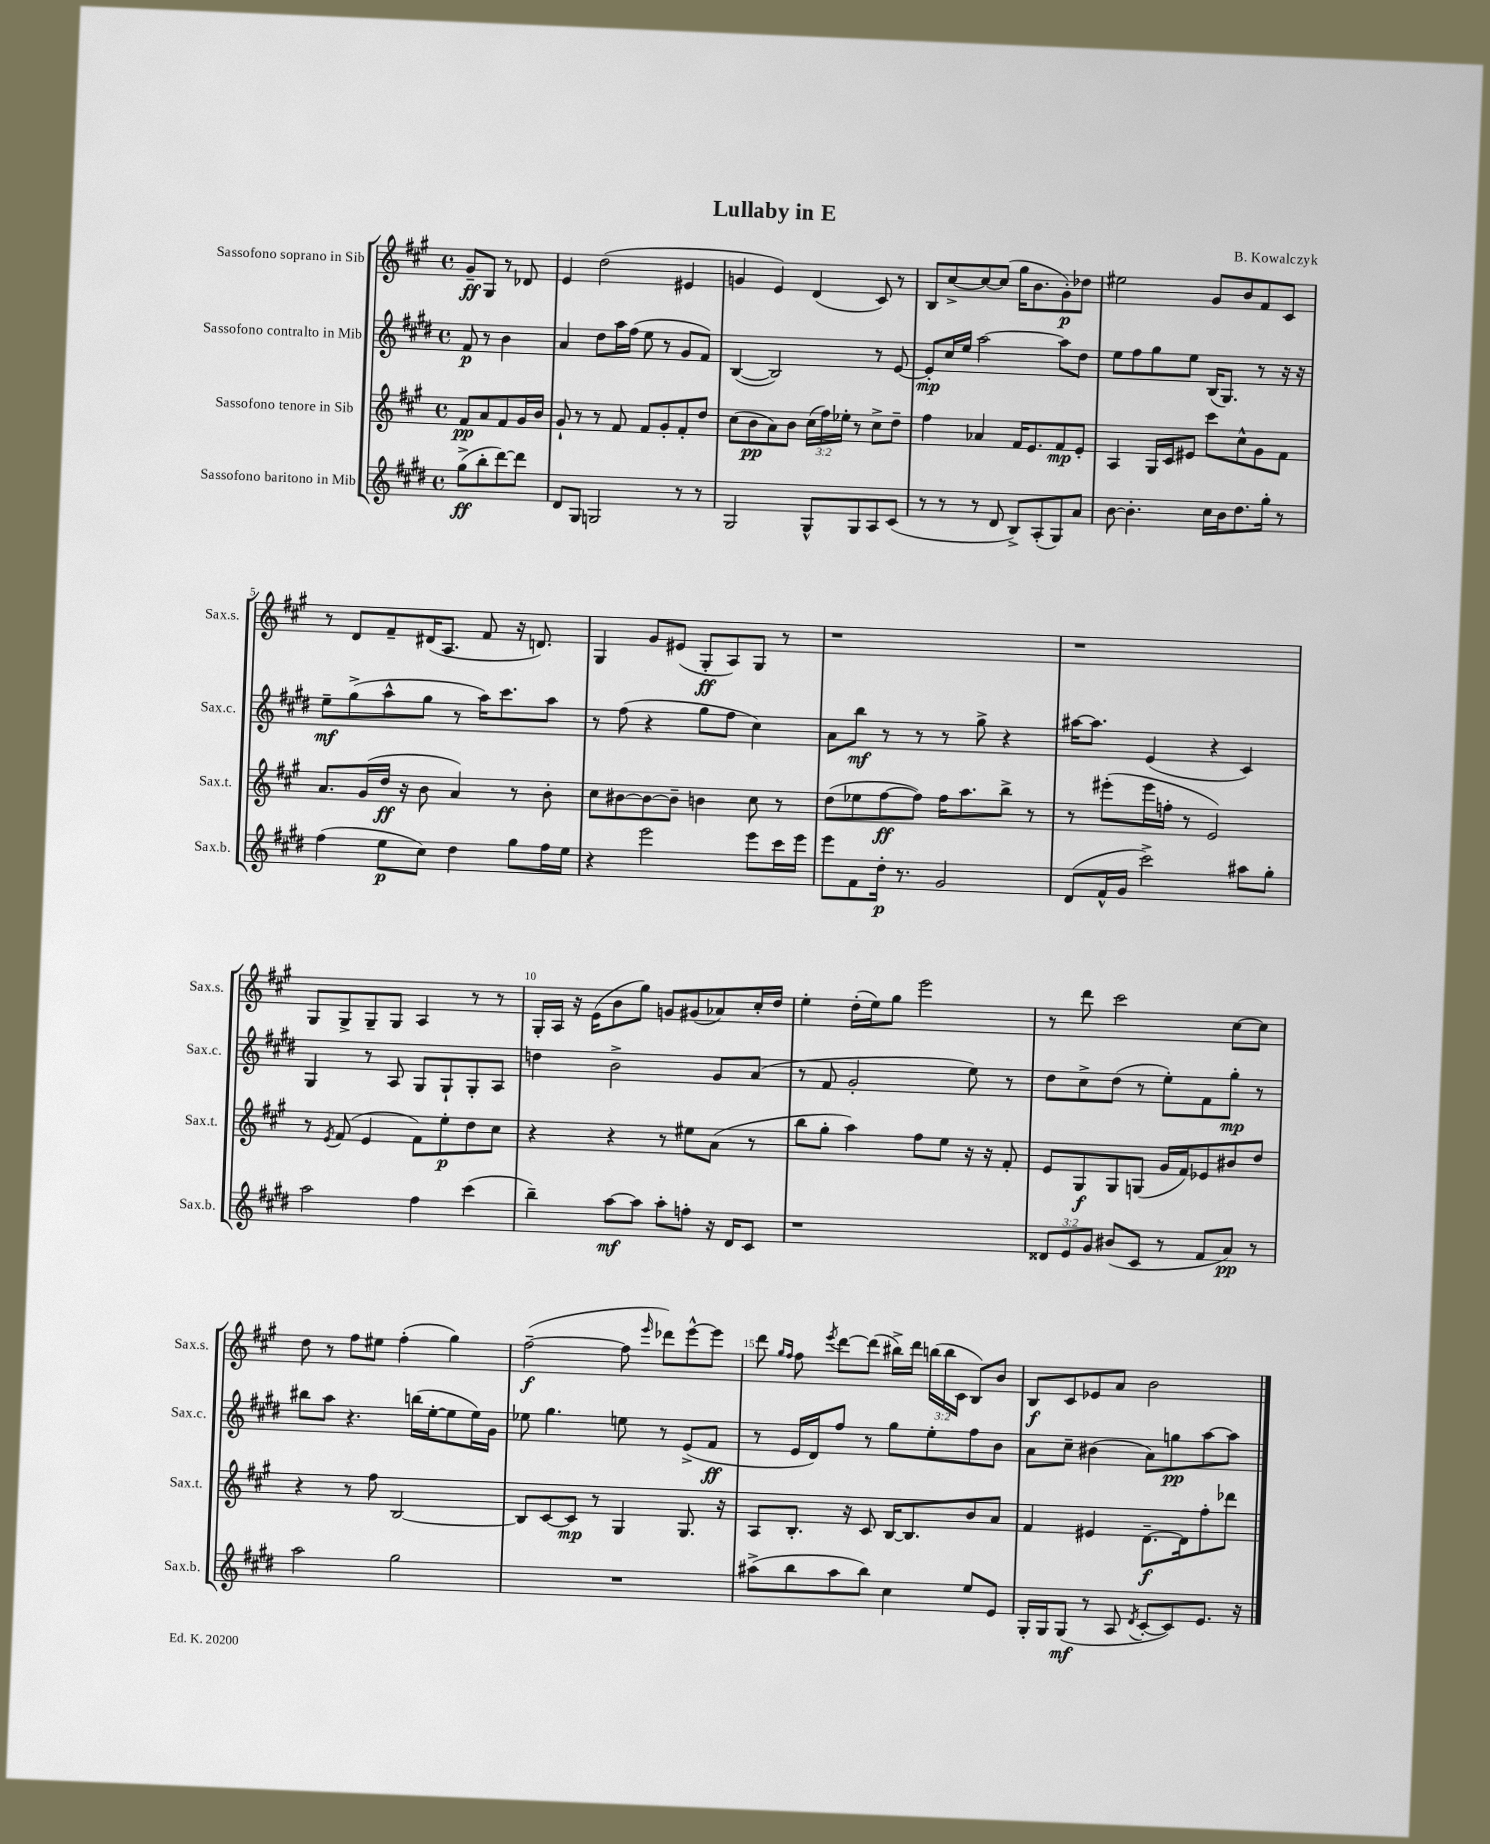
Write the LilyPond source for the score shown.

\header { title = "Lullaby in E" composer = "B. Kowalczyk" }
<<
\new StaffGroup <<
\new Staff = "s0" \with { instrumentName = "Sassofono soprano in Sib" shortInstrumentName = "Sax.s." } {
    \clef treble \key a \major \defaultTimeSignature \time 4/4 \override Staff.TupletNumber.text = #tuplet-number::calc-fraction-text \partial 2
    \autoBeamOff gis'8[--\ff gis8] r8 des'8 |
    e'4 d''2( eis'4 |
    g'4 e'4) d'4( cis'8) r8 |
    b8[ cis''8~-> cis''8~ cis''8]( gis''16[ b'8. gis'8-.\p) des''8] |
    eis''2 gis'8[ b'8 fis'8 cis'8] |
    r8 d'8[ fis'8-- dis'16( a8.] fis'8 r16 d'8.) |
    gis4 gis'8[ eis'8]( gis8[-.\ff a8) gis8] r8 |
    r1 |
    r1 |
    gis8[ gis8-> gis8-- gis8] a4 r8 r8 |
    gis16[-. a16] r16 e'16[( b'8 gis''8]) g'8[ gis'8( aes'8) cis''16-. d''16] |
    e''4-. d''16[-.( e''16) gis''8] e'''2 |
    r8 d'''8 cis'''2 cis''8[~ cis''8] |
    d''8 r8 fis''8[ eis''8] fis''4-.( gis''4) |
    fis''2~--\f( fis''8 \grace { e'''16 } des'''8[) e'''8~-^ e'''8] |
    d'''8 \grace { gis''16[ fis''16] } fis''8 \acciaccatura { e'''8 } d'''8[~ d'''8]( bis''16[->) d'''16] \tuplet 3/2 { b''16[( b''16 cis'16] } b8[) b'8] |
    b8[\f cis'8 ees'8 a'8] b'2 \bar "|." |
}
\new Staff = "s1" \with { instrumentName = "Sassofono contralto in Mib" shortInstrumentName = "Sax.c." } {
    \clef treble \key e \major \defaultTimeSignature \time 4/4 \partial 2
    \autoBeamOff fis'8\p r8 b'4 |
    a'4 dis''8[ a''16 fis''16]( e''8 r8 gis'8[ fis'8]) |
    b4~( b2) r8 e'8~ |
    e'8[-.\mp cis''16 e''16] a''2~ a''8[ dis''8] |
    e''8[ fis''8 gis''8 e''8] b16[( gis8.]) r8 r16 r16 |
    e''8[--\mf gis''8->( a''8-^ gis''8] r8 a''16[) cis'''8. a''8] |
    r8 fis''8( r4 gis''8[ fis''8] cis''4) |
    a'8[ b''8]\mf r8 r8 r8 gis''8-> r4 |
    ais''16[~ ais''8.] e'4( r4 cis'4) |
    gis4 r8 a8 gis8[ gis8-! gis8-. a8] |
    d''4 b'2-> gis'8[ a'8]( |
    r8 fis'8 gis'2-. e''8) r8 |
    dis''8[ cis''8-> dis''8]( r8 e''8[-.) fis'8 gis''8]-.\mp r8 |
    bis''8[ a''8] r4. b''16[( e''16~-. e''8 e''16) gis'16] |
    ees''8 gis''4. e''8 r8 e'8[->( fis'8]\ff |
    r8 e'16[ dis'16) fis''8] r8 gis''8[ e''8-. fis''8 b'8] |
    a'8[ cis''8]-- bis'4( a'8[) g''8\pp a''8~ a''8] \bar "|." |
}
\new Staff = "s2" \with { instrumentName = "Sassofono tenore in Sib" shortInstrumentName = "Sax.t." } {
    \clef treble \key a \major \defaultTimeSignature \time 4/4 \override Staff.TupletNumber.text = #tuplet-number::calc-fraction-text \partial 2
    \autoBeamOff fis'8[\pp a'8 fis'8 gis'16 b'16] |
    gis'8-! r8 r8 fis'8 fis'8[ gis'8-. fis'8-. d''8] |
    cis''8[( b'8\pp a'8) b'8] \tuplet 3/2 { cis''16[( fis''16) ees''16]-. } r8 cis''8[-> d''8]-- |
    fis''4 aes'4 fis'16[ e'8. fis'8\mp e'8]-. |
    a4 gis16[ cis'16 eis'8] cis'''8[ cis''8-^ gis'8 fis'8] |
    a'8.[ gis'16( d''16]\ff r16 b'8 a'4) r8 b'8-. |
    cis''8[ bis'8~ bis'8~ bis'8]-- b'4 cis''8 r8 |
    d''8[( ees''8 fis''8~\ff fis''8]) fis''16[ a''8. b''8]-> r8 |
    r8 eis'''8[-.( eis'''16 f''16]-. r8 e'2) |
    r8 \acciaccatura { e'8 } fis'8( e'4 fis'8[) e''8-.\p d''8 cis''8] |
    r4 r4 r8 eis''8[ a'8]( r8 |
    b''8[ gis''8]-. a''4) fis''8[ e''8] r16 r16 fis'8-. |
    e'8[ gis8\f gis8 g8]( gis'16[ fis'16) ees'8 bis'8 d''8] |
    r4 r8 fis''8 b2~ |
    b8[ cis'8~ cis'8]\mp r8 gis4 gis8. r16 |
    a8[ b8.]-. r16 cis'8 b16[~ b8. b'8 a'8] |
    fis'4 eis'4 d'8.[~--\f d'16 fis''8-. des'''8] \bar "|." |
}
\new Staff = "s3" \with { instrumentName = "Sassofono baritono in Mib" shortInstrumentName = "Sax.b." } {
    \clef treble \key e \major \defaultTimeSignature \time 4/4 \override Staff.TupletNumber.text = #tuplet-number::calc-fraction-text \partial 2
    \autoBeamOff gis''8[->\ff( b''8-. dis'''8~) dis'''8] |
    dis'8[ gis8] g2 r8 r8 |
    gis2 gis8[-^ gis8 a8 cis'8]( |
    r8 r8 r8 dis'8 b8[->) a8-.( gis8) a'8] |
    b'8~ b'4.-. cis''16[ b'16 dis''8. gis''16]-. r8 |
    fis''4( e''8[\p cis''8]) dis''4 gis''8[ fis''16 e''16] |
    r4 e'''2 e'''8[ cis'''16 e'''16] |
    e'''8[ fis'8 dis''16]-.\p r8. gis'2 |
    dis'8[( fis'16-^ gis'16] cis'''2->) ais''8[ gis''8]-. |
    a''2 fis''4 cis'''4( |
    b''4--) a''8[~\mf a''8] a''8[-. f''8]-. r16 dis'16[ cis'8] |
    r1 |
    \tuplet 3/2 { disis'8[ e'8 gis'8] } bis'8[( cis'8] r8 fis'8[ a'8]\pp) r8 |
    a''2 gis''2 |
    R1 |
    ais''8[->( b''8 ais''8 b''8]) cis''4 e''8[ e'8] |
    gis16[-. gis16 gis8]\mf( r8 a8 \acciaccatura { dis'8 } cis'8[~-. cis'8) e'8.] r16 \bar "|." |
}
>>
>>
\layout { \context { \Score \override BarNumber.break-visibility = ##(#f #t #t) barNumberVisibility = #(every-nth-bar-number-visible 5) } }
